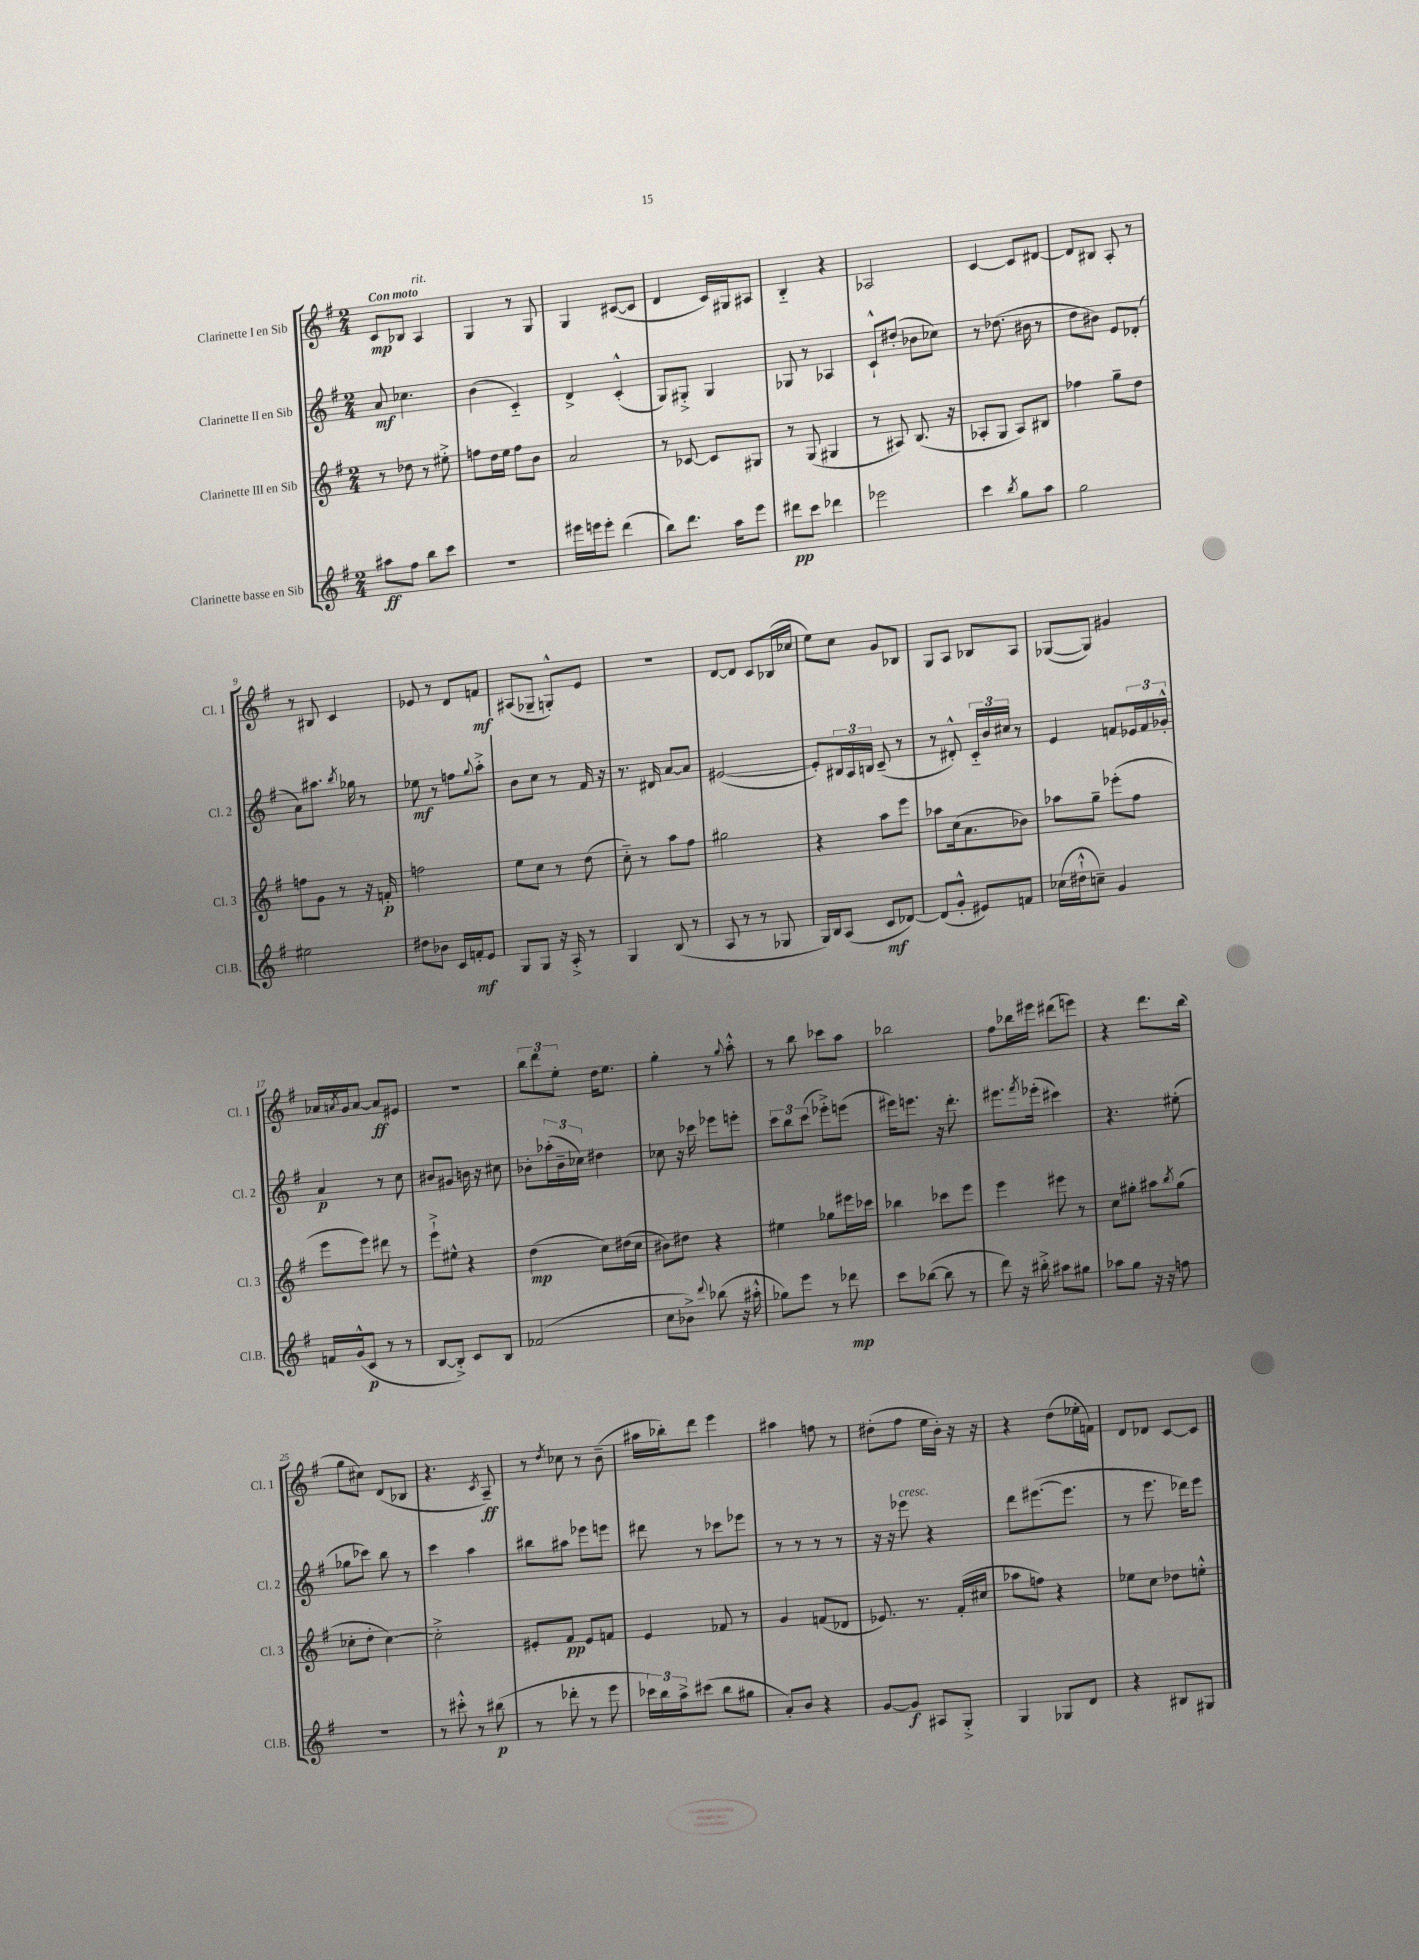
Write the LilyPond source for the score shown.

<<
\new StaffGroup <<
\new Staff = "s0" \with { instrumentName = "Clarinette I en Sib" shortInstrumentName = "Cl. 1" } {
    \clef treble \key g \major \numericTimeSignature \time 2/4 \tempo "Con moto"
    c'8\mp bes8 a4^\markup { \italic "rit." } |
    g4 r8 g8 |
    g4 cis'8~( cis'8 |
    d'4 c'16) gis16 ais8 |
    b4-_ r4 |
    aes2 |
    c'4~ c'8 dis'8~ |
    dis'8 bis8 a8-. r8 |
    r8 bis8 c'4 |
    ees'8 r8 d'8 f'8\mf |
    ais8( ges8-- g8-.-^) e'8 |
    R2 |
    d'8~ d'8 c'8 bes16( ces''16 |
    e''8) c''8 g'8 bes8 |
    g8 a8 bes8 a8 |
    ges8~( ges8) gis'4 |
    aes'16 \acciaccatura { a'8 } g'16 a'8~ a'8\ff eis'8 |
    R2 |
    \tuplet 3/2 { b''8 d'''8 e''8-. } d''16 e''8. |
    g''4-. r8 \appoggiatura { g''8 } a''8-.-^ |
    r8 b''8 ces'''8 a''8 |
    bes''2 |
    fis''8 bes''16 eis'''16 dis'''8( e'''8) |
    r4 d'''8. b''16( |
    g''8 cis''8) d'8( bes8 |
    r4. \acciaccatura { c'8 } a8--\ff) |
    r8 \acciaccatura { d''8 } ces''8 r8 b'8--( |
    ais''16 bes''16-.) d'''8 e'''4 |
    ais''4 f''8 r8 |
    dis''8-.( fis''8 e''16 b'16-.) r16 r16 |
    r4 d''8( ees''16-. f'16) |
    d'8 des'8 c'8~ c'8 \bar "|." |
}
\new Staff = "s1" \with { instrumentName = "Clarinette II en Sib" shortInstrumentName = "Cl. 2" } {
    \clef treble \key g \major \numericTimeSignature \time 2/4
    a'8\mf ces''4. |
    b'4( c'4-_) |
    d'4-> c'4-.-^( |
    g8) gis8-.-> gis4 |
    ges8 r8 aes4 |
    c'8-!-^ dis''8-.( bes'8 ces''8) |
    r8 des''8.( bis'16 r8 |
    d''8 bis'8) e'8 des'8-.( |
    a'8) ais''8. \acciaccatura { b''8 } ges''16 r8 |
    ees''8\mf r8 f''8 \appoggiatura { g''8 } a''8-.-> |
    b'8 c''8 r8 fis'16 r16 |
    r8. dis'16 a'8~ a'8 |
    eis'2~( |
    eis'8-.) \tuplet 3/2 { bis16 a16 b16 } c'8--( r8 |
    r8 dis'8-.-^) \tuplet 3/2 { c'16-_ b'16 cis''16 } r8 |
    e'4 f'8 \tuplet 3/2 { ees'16 f'16 ges'16-.-^ } |
    a'4\p r8 c''8 |
    bis'8 gis'8 b'16 r16 cis''8 |
    bes'8-. \tuplet 3/2 { aes''16-.( bes'16-- ces''16) } dis''4 |
    ces''8 r16 ces'''16 ees'''8 e'''8-. |
    \tuplet 3/2 { c'''8 b''8 c'''8( } ees'''8-.->) e'''8( |
    eis'''16) e'''8. r16 d'''8.-. |
    eis'''8. \acciaccatura { fis'''8 } ees'''16-.( cis'''4) |
    r4. eis''8-.( |
    ges''8 ces'''8) b''8 r8 |
    c'''4 a''4 |
    bis''8 ais''8 ees'''8 e'''8 |
    dis'''8 r8 ces'''8 ees'''8 |
    r8 r8 r8 r8 |
    r16 r16 ees'''8^\markup { \italic "cresc." } r4 |
    d'''8 eis'''8.~( eis'''8. |
    r8 e'''8. des'''16) e'''8 \bar "|." |
}
\new Staff = "s2" \with { instrumentName = "Clarinette III en Sib" shortInstrumentName = "Cl. 3" } {
    \clef treble \key g \major \numericTimeSignature \time 2/4
    r8 des''8 r8 eis''8-.-> |
    f''8 d''16 e''16 f''8 b'8 |
    a'2 |
    r8 ces'8~ ces'8 gis8 |
    r8 g8( gis4 |
    r8 ais8) b8.( r16 |
    aes8-. g8 aes8) bis8 |
    fes''4 g''8-- d''8 |
    f''8 g'8 r8 r16 f'16-.\p |
    f''2 |
    e''8 c''8 r8 d''8( |
    c''8-_) r8 a''8 fis''8 |
    gis''2 |
    r4 a''8 e'''8 |
    aes''8 c''16( a'8. bes'8) |
    aes''8 g''8-- ees'''8-.( fis''8 |
    e'''8 e'''8) dis'''8 r8 |
    e'''8-!-> eis''8-^ r4 |
    d''4\mp( c''8) dis''16( c''16 |
    bis'8) dis''8 r4 |
    eis''4 ges''8 eis'''16 ces'''16 |
    bes''4 ces'''8 e'''8 |
    e'''4 eis'''8 r8 |
    c''8 gis''8-. ais''8 \acciaccatura { b''8 } gis''8( |
    ces''8-. d''8-. ces''4~) |
    ces''2-.-> |
    eis'8-. fis'8\pp eis'8 f'8 |
    e'4 fes'8 r8 |
    g'4 f'8( des'8 |
    ees'8.) r8. fis'16-.( cis''16 |
    aes''8 f''8) r4 |
    ees''8 c''8 des''8 e''8-.-^ \bar "|." |
}
\new Staff = "s3" \with { instrumentName = "Clarinette basse en Sib" shortInstrumentName = "Cl.B." } {
    \clef treble \key g \major \numericTimeSignature \time 2/4
    ais''8\ff fis''8 b''8 c'''8 |
    r2 |
    eis'''16 e'''16 e'''8-. d'''4( |
    b''8) d'''8. a''16 e'''8 |
    dis'''8\pp c'''8 des'''4 |
    ees'''2 |
    c'''4 \acciaccatura { b''8 } g''8 a''8 |
    g''2 |
    eis''2 |
    dis''8 bes'8 c'16 f'16-.\mf e'8 |
    g8 g8 r16 a16-.-> r8 |
    g4 b8( r8 |
    a8 r8 r8 ges8 |
    g16) b16 a8( c'8\mf des'8~) |
    des'8( g'8-.-^ eis'8) f'8 |
    ces''16( dis''16-!-^ c''8--) g'4 |
    f'16 g'16-^( c'8\p r8 r8 |
    b8~ b8-.->) c'8 b8 |
    fes'2( |
    c''8 bes'8->) \appoggiatura { d'''8 } bes''8( r16 ais''16-.-^ |
    ges''8) e'''8 r8 des'''8\mp |
    c'''8 bes''8~( bes''8 r8 |
    d'''8) r16 bis''16-.-> ais''8 gis''8 |
    aes''8 g''8 r16 r16 f''8 |
    r2 |
    r8 cis'''8-.-^ r8 bis''8\p( |
    r8 des'''8-. r8 e'''8 |
    \tuplet 3/2 { ces'''16) b''16 a''16-> } cis'''8( b''8 gis''8 |
    a'8-.) b'8 r4 |
    g'8~ g'8\f ais8 g8-.-> |
    g4 ges8 d'8 |
    r4 bis8 gis8 \bar "|." |
}
>>
>>
